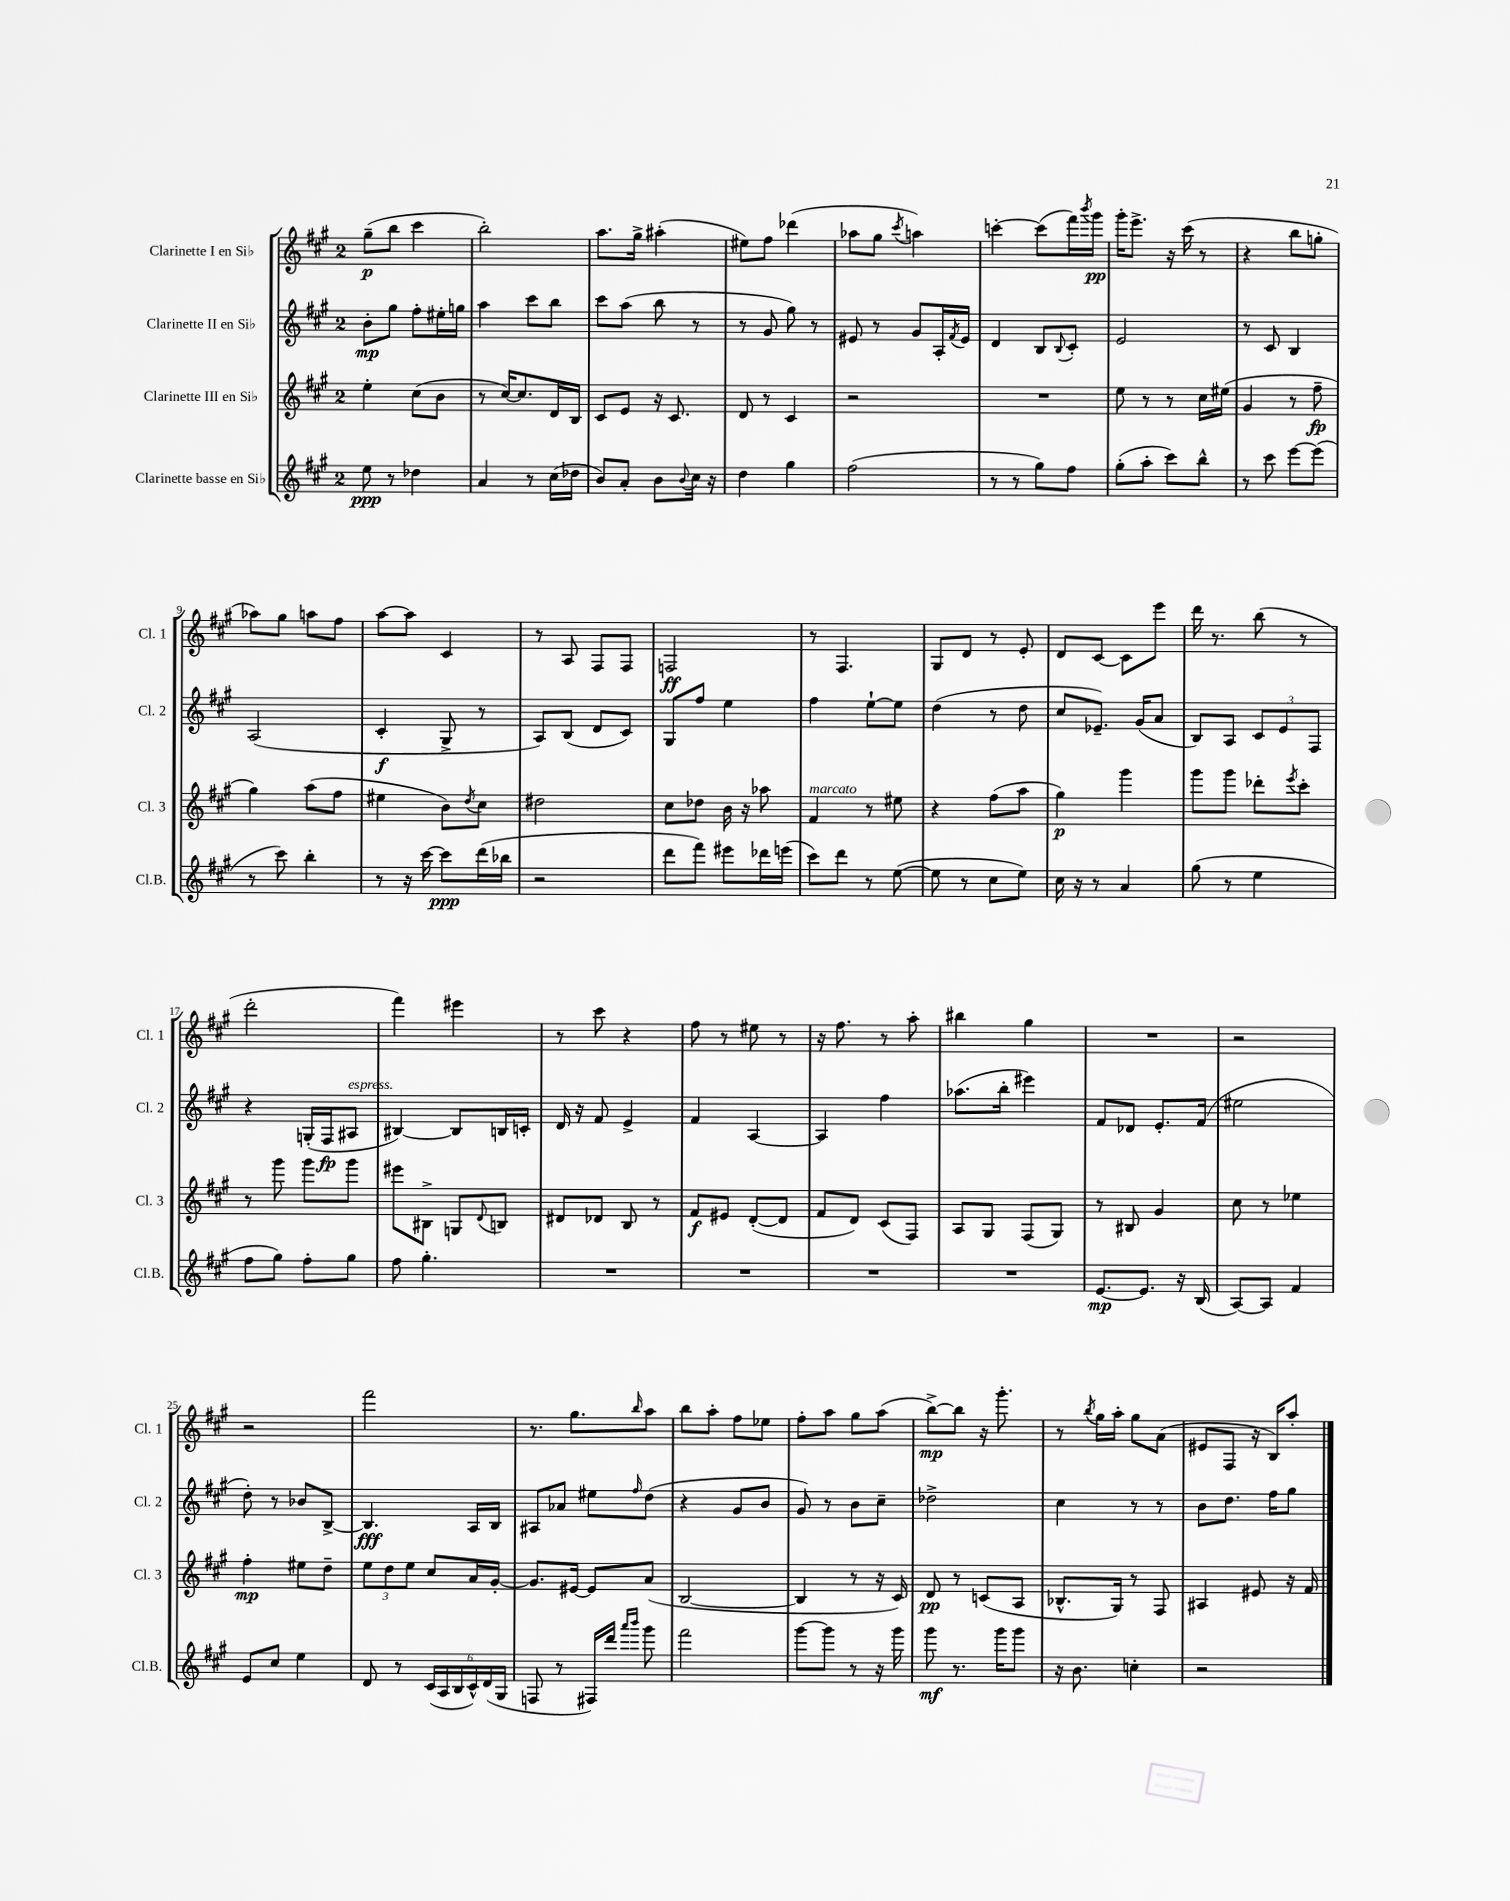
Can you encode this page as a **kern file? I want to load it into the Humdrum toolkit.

**kern	**kern	**kern	**kern
*staff4	*staff3	*staff2	*staff1
*clefG2	*clefG2	*clefG2	*clefG2
*k[f#c#g#]	*k[f#c#g#]	*k[f#c#g#]	*k[f#c#g#]
*M2/4	*M2/4	*M2/4	*M2/4
8ee\	4ee'\	8b'\L	(8gg#~\L
8r	.	8gg#\J	8bb\J
4dd-\	(8cc#\L	8ff#'\L	4ccc#\
.	8b\J	16ee#'\L	.
.	.	16gg\JJ	.
=	=	=	=
4a/	8r	4aa\	2bb'\)
.	[16cc#/LK)	.	.
.	8.cc#/]	.	.
8r	.	8ccc#\L	.
(16cc#\LL	16d/L	8bb\J	.
16dd-\JJ	16B/JJ	.	.
=	=	=	=
8b/L)	8c#/L	8ccc#\L	8.aa\L
8a'/J	8e/J	(8aa\J	.
.	.	.	16gg#^\Jk
8b\L	16r	8bb\	(4aa#'\
.	8.c#/	.	.
8qqb/	.	.	.
16cc#\Jk	.	8r	.
16r	.	.	.
=	=	=	=
4dd\	8d/	8r	8ee#\L)
.	8r	8g#/	8ff#\J
4gg#\	4c#/	8gg#\)	(4ddd-\
.	.	8r	.
=	=	=	=
(2ff#\	2r	8e#/	8aa-\L
.	.	8r	8gg#\J
.	.	.	8qccc#/
.	.	8g#/L	4aa\)
.	.	16A'/L	.
.	.	8qf#/	.
.	.	16e#/JJ	.
=	=	=	=
8r	2r	4d/	[4ccc'\
8r	.	.	.
8gg#\L)	.	8B/L	(8ccc\]L
.	.	8qqB/	.
8ff#\J	.	8c#'/J	16fff#\L)
.	.	.	8qbbb/
.	.	.	16ggg#\JJ
=	=	=	=
(8gg#'\L	8ee\	2e/	16ggg#'\LK
.	.	.	8.eee^\J
8aa'\J	8r	.	.
8ccc#\L)	8r	.	16r
.	.	.	(16ccc#\
8bb^^\J	16cc#\LL	.	8r
.	(16ee#\JJ	.	.
=	=	=	=
8r	4g#/	8r	4r
8ccc#\	.	8c#/	.
[8eee\L	8r	4B/	8bb\L
(8eee\]J	8ff#~\	.	8gg'\J
=	=	=	=
8r	4gg#\)	(2A/	8aa-\L)
8ccc#\)	.	.	8gg#\J
4bb'\	(8aa\L	.	8aa\L
.	8ff#\J	.	8ff#\J
=	=	=	=
8r	4ee#\	4c#'/	[8aa\L
16r	.	.	8aa\]J
[16ccc#\	.	.	.
8ccc#\]L	8b\L)	8G#^/	4c#/
.	8qdd/	.	.
(16ddd\L	8cc#\J	8r	.
16bb-\JJ	.	.	.
=	=	=	=
2r	2dd#\	8A/L)	8r
.	.	(8B/J	8A/
.	.	8d/L	8F#/L
.	.	8c#/J)	8F#/J
=	=	=	=
8ddd\L	8cc#\L	8G#/L	2F/
8fff#\J)	8dd-\J	8ff#/J	.
8eee#\L	16b\	4ee\	.
.	16r	.	.
16ddd-\L	8aa-\	.	.
(16eee\JJ	.	.	.
=	=	=	=
8ccc#\L)	4f#/	4ff#\	8r
8ddd\J	.	.	4.F#/
8r	8r	[8ee`\L	.
([8ee\	8ee#\	8ee\]J	.
=	=	=	=
8ee\]	4r	(4dd\	8G#/L
8r	.	.	8d/J
8cc#\L	(8ff#\L	8r	8r
8ee\J)	8aa\J	8dd\	8e'/
=	=	=	=
16cc#\	4gg#\)	8cc#/L	8d/L
16r	.	.	.
8r	.	8.e-~/J)	[8c#/J
4a/	4ggg#\	.	8c#\]L
.	.	(16g#/LK	.
.	.	8a/J	8eee\J
=	=	=	=
(8gg#\	8ggg#\L	8B/L)	16ddd\
.	.	.	8.r
8r	8ggg#\J	8A/J	.
4ee\	8ddd-'\L	12c#/L	(8bb\
.	.	12e/	.
.	8qeee/	.	.
.	8ccc#'\J	.	8r
.	.	12F#/J	.
=	=	=	=
8ff#\L	8r	4r	2ddd'\
8gg#\J)	8ggg#\	.	.
8ff#'\L	8ggg#\L	(16G'/LL	.
.	.	16F#/J	.
8gg#\J	8ggg#\J	8A#/J	.
=	=	=	=
8ff#\	8eee#\L	[4B#/)	4fff#\)
4.gg#'\	8B#^\J	.	.
.	8G/L	8B#/]L	4eee#\
.	8qqd/	.	.
.	8B/J	16B/L	.
.	.	16c'/JJ	.
=	=	=	=
2r	8d#/L	16d/	8r
.	.	16r	.
.	8d-/J	8f#/	8ccc#\
.	8B/	4e^/	4r
.	8r	.	.
=	=	=	=
2r	8f#/L	4f#/	8ff#\
.	8e#/J	.	8r
.	([8d'/L	[4A/	8ee#\
.	8d/]J	.	8r
=	=	=	=
2r	8f#/L	4A/]	16r
.	.	.	8.ff#\
.	8d/J)	.	.
.	(8c#/L	4ff#\	8r
.	8F#/J)	.	8aa'\
=	=	=	=
2r	8A/L	(8.aa-\L	4bb#\
.	8G#/J	.	.
.	.	16bb'\Jk	.
.	(8F#/L	4eee#\)	4gg#\
.	8G#/J)	.	.
=	=	=	=
[8.e/L	8r	8f#/L	2r
.	8B#/	8d-/J	.
8.e/]J	.	.	.
.	4g#/	8.e'/L	.
16r	.	.	.
(16B/	.	(16f#/Jk	.
=	=	=	=
[8A/L)	8cc#\	2ee#\	2r
8A/]J	8r	.	.
4f#/	4ee-\	.	.
=	=	=	=
8e/L	4ff#'\	8dd'\)	2r
8cc#/J	.	8r	.
4ee\	8ee#\L	8b-/L	.
.	8dd~\J	[8B^/J	.
=	=	=	=
8d/	12ee\L	4.B/]	2fff#\
.	12dd\	.	.
8r	.	.	.
.	12ee\J	.	.
(24c#/LL	8cc#/L	.	.
24A/	.	.	.
24B/	.	.	.
24c#^^/)	16a/L	16A/LL	.
(24d/	.	.	.
.	[16g#'/JJ	16B/JJ	.
24G#/JJ	.	.	.
=	=	=	=
8F/	8.g#/]L	8A#/L	8.r
8r	.	8a-/J	.
.	[16e#/Jk	.	8.gg#\L
16F#/LL)	8e#/]L	8ee#\L	.
16ddd/JJ	.	.	.
16qqaaa/LL	.	.	.
16qqbbb/JJ	.	16qqff#/	16qqbb/
8ggg#\	(8a/J	(8dd\J	8aa\J
=	=	=	=
2fff#\	[2B/	4r	8bb\L
.	.	.	8aa'\J
.	.	8g#/L	8ff#\L
.	.	8b/J	8ee-\J
=	=	=	=
[8ggg#\L	4B/]	8g#/)	8ff#'\L
8ggg#\]J	.	8r	8aa\J
8r	8r	8b\L	8gg#\L
16r	16r	8cc#~\J	(8aa\J
16ggg#\	16c#/)	.	.
=	=	=	=
8ggg#\	8d/	2dd-^\	[8bb^\L)
8.r	8r	.	8bb\]J
.	(8c/L	.	16r
16ggg#\LK	.	.	8.ggg#'\
8ggg#\J	8A/J	.	.
=	=	=	=
16r	8.B-^^/L	4cc#\	8r
8.b\	.	.	.
.	.	.	8qbb/
.	.	.	16gg#\LL
.	16G#/Jk)	.	16aa'\JJ
4cc'\	8r	8r	8gg#\L
.	8F#/	8r	(8a\J
=	=	=	=
2r	4A#/	8b\L	8e#/L
.	.	8.dd\J	8F#/J
.	8e#/	.	16r
.	.	16ff#\LK	16B/LK)
.	16r	8gg#\J	8aa'/J
.	16f#/	.	.
==	==	==	==
*-	*-	*-	*-
